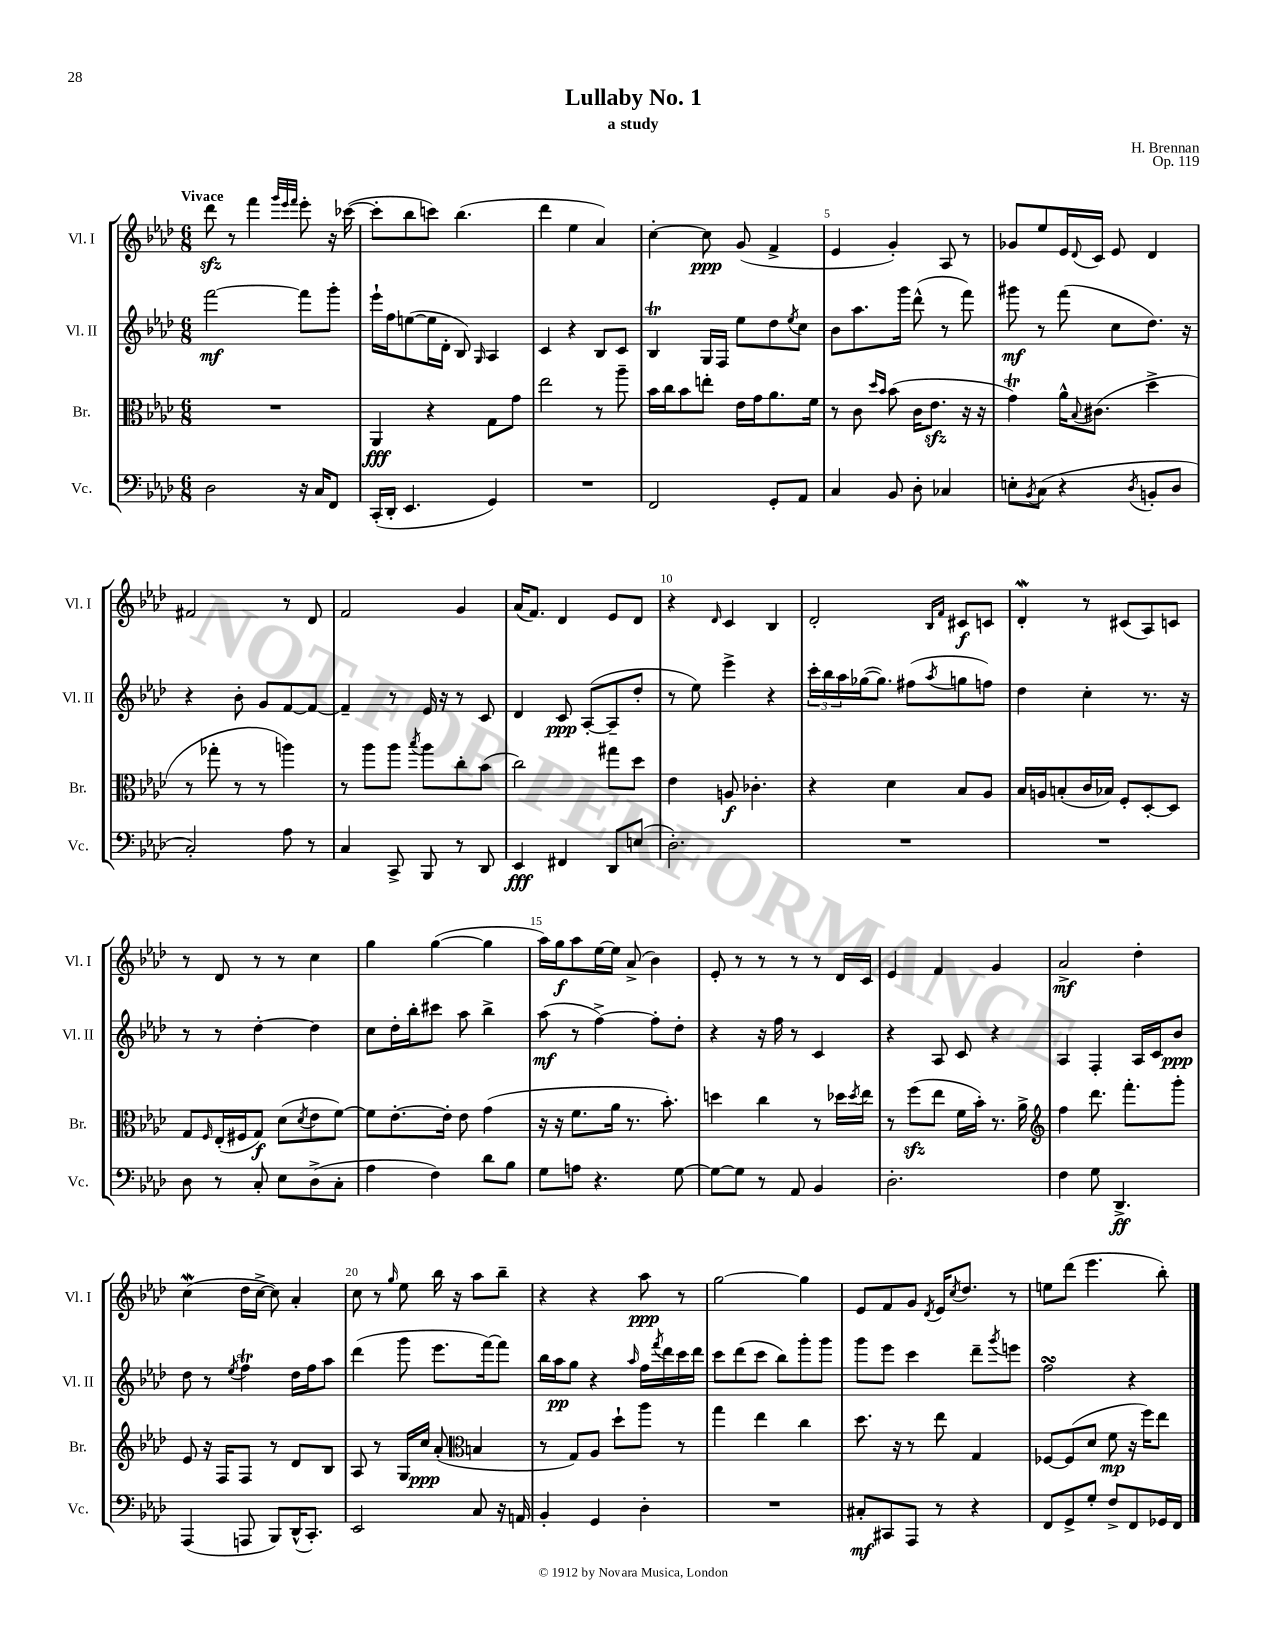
\header { title = "Lullaby No. 1" composer = "H. Brennan" subtitle = "a study" opus = "Op. 119" }
<<
\new StaffGroup <<
\new Staff = "s0" \with { instrumentName = "Vl. I" shortInstrumentName = "Vl. I" } {
    \clef treble \key aes \major \numericTimeSignature \time 6/8 \tempo "Vivace"
    des'''8\sfz r8 f'''4 \grace { g'''32 ees'''32 f'''32 } ees'''8-. r16 ces'''16~( |
    ces'''8-. bes''8 c'''8) bes''4.( |
    des'''4 ees''4 aes'4) |
    c''4~-. c''8\ppp g'8( f'4-> |
    ees'4 g'4-.) aes8 r8 |
    ges'8 ees''8 ees'16 \appoggiatura { des'8 } c'16 ees'8 des'4 |
    fis'2 r8 des'8 |
    f'2 g'4 |
    aes'16( f'8.) des'4 ees'8 des'8 |
    r4 \grace { des'16 } c'4 bes4 |
    des'2-. \grace { bes16 f'16 } cis'8\f c'8 |
    des'4-.\mordent r8 cis'8( aes8) c'8 |
    r8 des'8 r8 r8 c''4 |
    g''4 g''4~( g''4 |
    aes''16) g''16\f aes''8 ees''16~ ees''16 aes'8->( bes'4) |
    ees'8-. r8 r8 r8 r8 des'16 c'16 |
    ees'4 f'4 g'4 |
    aes'2->\mf des''4-. |
    c''4\mordent( des''16 c''16~-> c''8) aes'4-. |
    c''8 r8 \grace { g''16 } ees''8 bes''16 r16 aes''8 bes''8-- |
    r4 r4 aes''8\ppp r8 |
    g''2~ g''4 |
    ees'8 f'8 g'8 \acciaccatura { des'8 } ees'16 \acciaccatura { c''8 } des''8. r8 |
    e''8 des'''8( ees'''4. bes''8-.) \bar "|." |
}
\new Staff = "s1" \with { instrumentName = "Vl. II" shortInstrumentName = "Vl. II" } {
    \clef treble \key aes \major \numericTimeSignature \time 6/8
    f'''2~\mf f'''8 g'''8-. |
    ees'''16-! f''16 e''8~( e''16 des'16-. bes8) \grace { g16 } aes4 |
    c'4 r4 bes8 c'8 |
    bes4\trill g16 f16 ees''8 des''8 \acciaccatura { ees''8 } c''8 |
    bes'8 aes''8. g'''16 des'''8-^( r8 f'''8) |
    gis'''8\mf r8 f'''8( c''8 des''8.) r16 |
    r4 bes'8-. g'8 f'8~ f'8~ |
    f'4-- r8 ees'16 r16 r8 c'8 |
    des'4 c'8\ppp aes8~-.( aes8-- des''8-. |
    r8 ees''8) ees'''4-> r4 |
    \tuplet 3/2 { c'''16-. bes''16 aes''16 } ges''16~( ges''8.) fis''8( \acciaccatura { aes''8 } g''8 f''8) |
    des''4 c''4-. r8. r16 |
    r8 r8 des''4~-. des''4 |
    c''8 des''16-. bes''16-. cis'''8 aes''8 bes''4-> |
    aes''8\mf( r8 f''4~->) f''8-. des''8-. |
    r4 r16 f''16 r8 c'4 |
    r4 aes8 c'8 r4 |
    aes4 f4-. aes16 c'16 bes'8\ppp |
    des''8 r8 \acciaccatura { ees''8 } f''4\trill des''16 f''16 aes''8 |
    des'''4( g'''8 ees'''8. f'''16~) f'''8 |
    bes''16 aes''16\pp g''8 r4 \grace { aes''16 } f''16 \acciaccatura { f'''8 } des'''16 c'''16 des'''16 |
    c'''8 des'''8( c'''8 bes''8) g'''8-. g'''8 |
    g'''8 ees'''8 c'''4 des'''8-- \acciaccatura { g'''8 } e'''8 |
    f''2\turn r4 \bar "|." |
}
\new Staff = "s2" \with { instrumentName = "Br." shortInstrumentName = "Br." } {
    \clef alto \key aes \major \numericTimeSignature \time 6/8
    R2. |
    aes,4\fff r4 g8 g'8 |
    ees''2 r8 aes''8-- |
    bes'16 c''16 bes'8 e''8-. ees'16 g'16 aes'8. f'16 |
    r8 c'8 \grace { des''16 bes'16 } bes'8( c'16 ees'8.\sfz r16 r16 |
    g'4\trill) aes'16-^ \appoggiatura { bes8 } cis'8.( des''4-> |
    r8 ges''8-. r8 r8 a''4) |
    r8 aes''8 aes''8 \acciaccatura { bes''8 } aes''8 c''8-. bes'8( |
    c''2) gis''8 des''8 |
    ees'4 a8\f ces'4.-. |
    r4 des'4 bes8 aes8 |
    bes16 a16 b8-.( c'16 bes16) f8-. des8~-. des8 |
    g8 \grace { f16 } ees16-.( fis16 g8\f) des'8( \acciaccatura { des'8 } ees'8 f'8~) |
    f'8 ees'8.~-. ees'16-. ees'8 g'4( |
    r16 r16 f'8. aes'16 r8. bes'8.-.) |
    d''4 c''4 r8 des''16 \acciaccatura { des''8 } ees''16 |
    r8 f''8\sfz( ees''8 f'16 bes'16-.) r8. aes'16-> |
    \clef treble f''4 des'''8. f'''8.-. g'''8-. |
    ees'8 r16 f16 f8 r8 des'8 bes8 |
    aes8 r8 g16 c''16\ppp aes'8-.( \clef alto b4 |
    r8 g8) aes8 des''8-! aes''8 r8 |
    g''4 ees''4 c''4 |
    des''8. r16 r8 ees''8 g4 |
    fes8~ fes8( des'8 f'8\mp r16 f''16) ees''8 \bar "|." |
}
\new Staff = "s3" \with { instrumentName = "Vc." shortInstrumentName = "Vc." } {
    \clef bass \key aes \major \numericTimeSignature \time 6/8
    des2 r16 c16 f,8 |
    c,16-.( des,16-. ees,4. g,4) |
    R2. |
    f,2 g,8-. aes,8 |
    c4 bes,8 des8-. ces4 |
    e8-. \acciaccatura { bes,8 } c8( r4 \acciaccatura { des8 } b,8-. des8 |
    c2-.) aes8 r8 |
    c4 c,8-> bes,,8 r8 des,8 |
    ees,4\fff fis,4 des,8 e8( |
    des2.-.) |
    R2. |
    R2. |
    des8 r8 c8-. ees8 des8->( c8-. |
    aes4 f4) des'8 bes8 |
    g8 a8 r4. g8~ |
    g8~ g8 r8 aes,8 bes,4 |
    des2.-. |
    f4 g8 des,4.->\ff |
    aes,,4( a,,8 bes,,8) des,16-^( c,8.-.) |
    ees,2 c8 r16 a,16 |
    bes,4-. g,4 des4-. |
    R2. |
    cis8-.\mf cis,8 aes,,8 r8 r4 |
    f,8 g,8-> g8-. f8-> f,8 ges,16 f,16 \bar "|." |
}
>>
>>
\layout { \context { \Score \override BarNumber.break-visibility = ##(#f #t #t) barNumberVisibility = #(every-nth-bar-number-visible 5) } }
